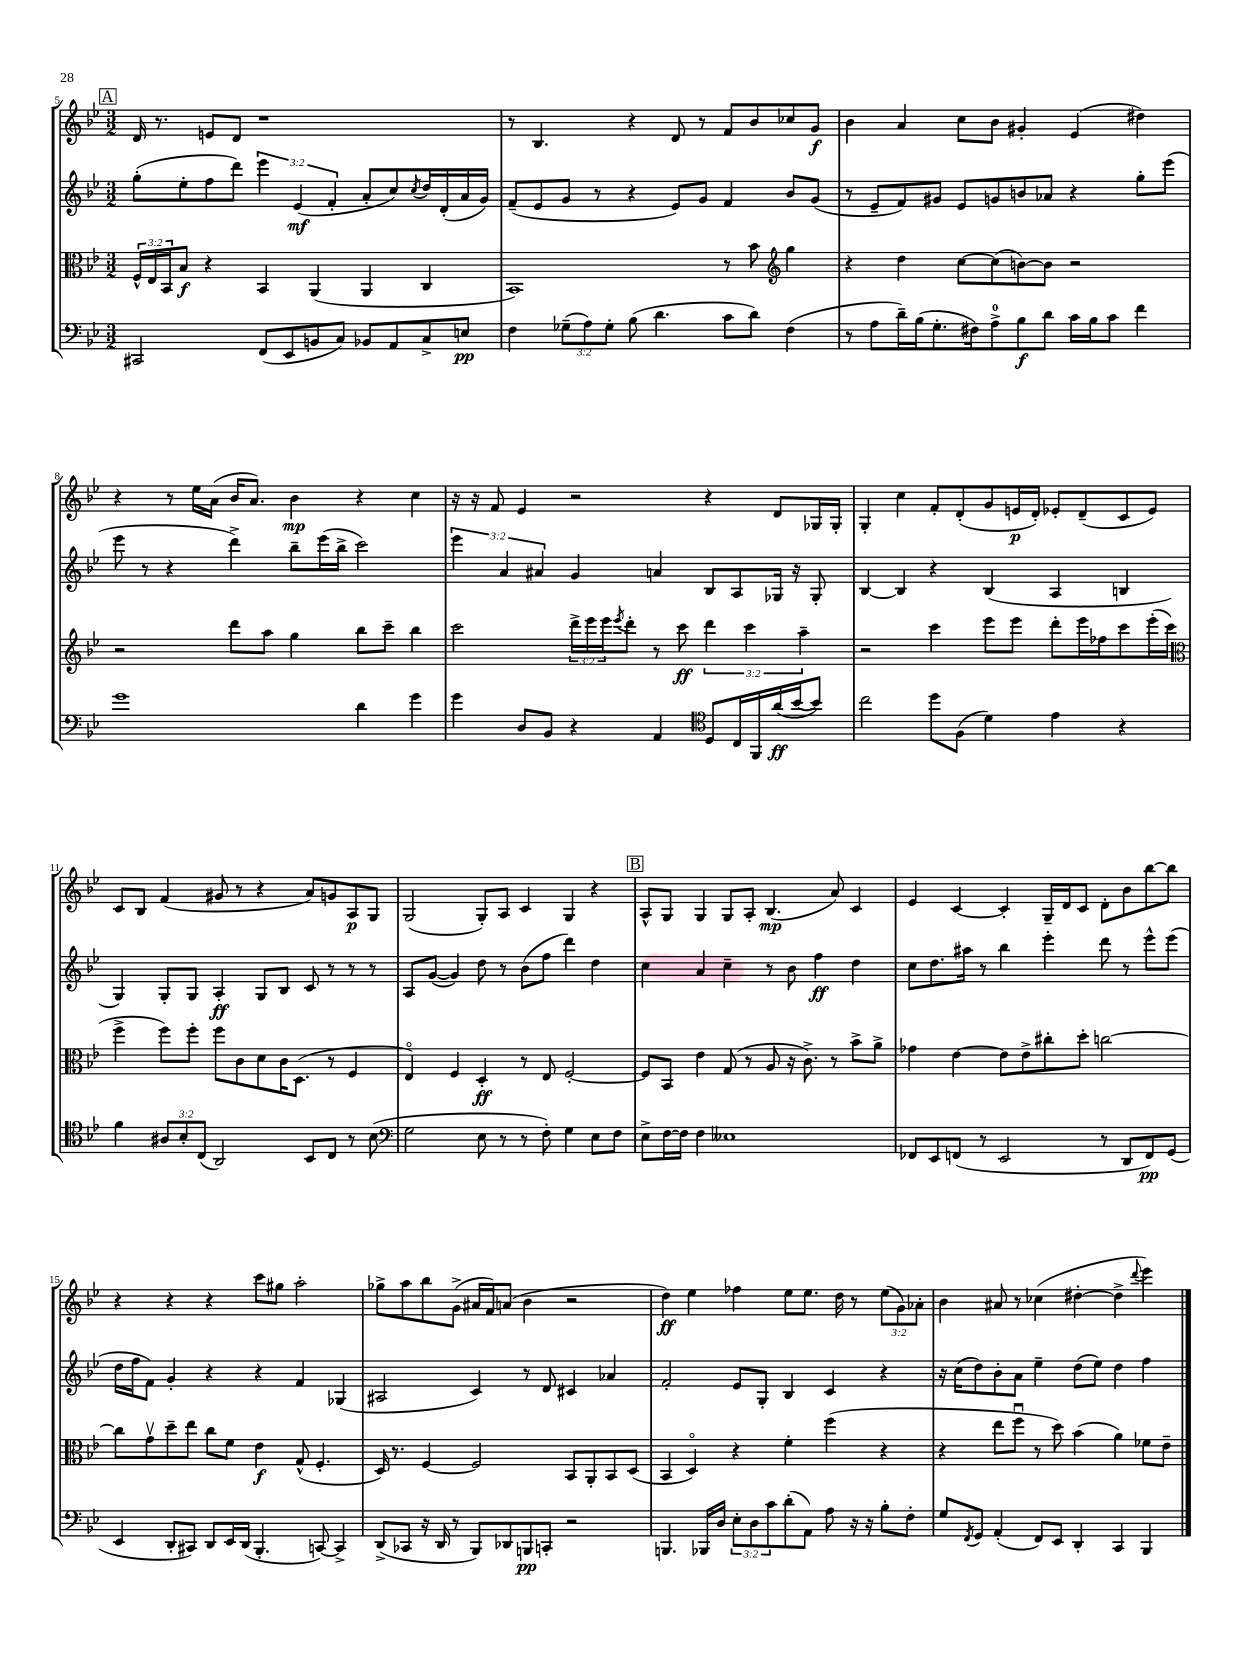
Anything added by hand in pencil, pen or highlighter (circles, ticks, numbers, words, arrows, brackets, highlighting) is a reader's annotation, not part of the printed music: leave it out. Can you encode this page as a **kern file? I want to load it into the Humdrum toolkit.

**kern	**kern	**kern	**kern
*staff4	*staff3	*staff2	*staff1
*clefF4	*clefC3	*clefG2	*clefG2
*k[b-e-]	*k[b-e-]	*k[b-e-]	*k[b-e-]
*M3/2	*M3/2	*M3/2	*M3/2
2CC#	24F^^	(8gg'	16d
.	24E-	.	.
.	.	.	8.r
.	24BB-	.	.
.	8B-	8ee-'	.
.	4r	8ff	8e
.	.	8ddd)	8d
(8FF	4BB-	6eee-	1r
8EE-	.	.	.
.	.	(6e-	.
8BB	(4AA	.	.
.	.	6f'	.
8C)	.	.	.
8BB-	4AA	8a'	.
8AA	.	8cc)	.
.	.	8qcc	.
8C^	4C	16dd	.
.	.	(16d'	.
8E	.	16a	.
.	.	16g)	.
=	=	=	=
4F	1BB-)	(8f~	8r
.	.	8e-	4.B-
(12G-~	.	8g	.
12A)	.	.	.
.	.	8r	.
12G-'	.	.	.
(8B-	.	4r	4r
4.d	.	.	.
.	.	8e-)	8d
.	.	8g	8r
8c	8r	4f	8f
8d)	8b-	.	8b-
*	*clefG2	*	*
(4F	4gg	8b-	8cc-
.	.	(8g	8g
=	=	=	=
8r	4r	8r	4b-
8A	.	8e-~	.
16d~)	4dd	8f)	4a
(16B-	.	.	.
8.G'	.	8g#	.
.	[8cc	8e-	8cc
16F#)	.	.	.
8A^	(8cc]	8g	8b-
8B-	[8b)	8b	4g#'
8d	8b]	8a-	.
16c	2r	4r	(4e-
16B-	.	.	.
8c	.	.	.
4f	.	8gg'	4dd#)
.	.	(8eee-	.
=	=	=	=
1g	2r	8eee-	4r
.	.	8r	.
.	.	4r	8r
.	.	.	16ee-
.	.	.	(16a
.	8ddd	4ddd^)	16b-
.	.	.	8.a)
.	8aa	.	.
.	4gg	8bb-~	4b-
.	.	(16eee-	.
.	.	16bb-^	.
4d	8bb-	2ccc)	4r
.	8ccc~	.	.
4g	4bb-	.	4cc
=	=	=	=
4g	2ccc	6eee-	16r
.	.	.	16r
.	.	.	8f
.	.	6a	.
8D	.	.	4e-
.	.	6a#	.
8BB-	.	.	.
4r	24ddd^	4g	2r
.	24eee-	.	.
.	24eee-	.	.
.	8qeee-	.	.
.	8ddd'	.	.
4AA	8r	4a	.
.	8ccc	.	.
*clefC4	*	*	*
8D	6ddd	8B-	4r
16C	.	8A	.
.	6ccc	.	.
16FF	.	.	.
(16a	.	16G-	8d
[16b-	.	16r	.
.	6aa~	.	.
8b-])	.	8G-'	16G-
.	.	.	16G-'
=	=	=	=
2cc	2r	[4B-	4G'
.	.	4B-]	4cc
8dd	4ccc	4r	8f'
(8F	.	.	(8d'
4d)	8eee-	(4B-	8g
.	8eee-	.	16e
.	.	.	16d')
4e-	8ddd'	4A	8e-'
.	16eee-	.	(8d~
.	16ff-	.	.
4r	8ccc	4B	8c
.	(16eee-'	.	8e-)
.	16ccc	.	.
=	=	=	=
*	*clefC3	*	*
4f	4ff^	4G)	8c
.	.	.	8B-
12A#	8ff)	8G'	(4f
12B-'	.	.	.
.	8ff'	8G	.
(12C	.	.	.
2AA)	8ff	4A'	8g#
.	8c	.	8r
.	8d	8G	4r
.	16c	8B-	.
.	(8.D	.	.
8BB-	.	8c	8a)
8C	8r	8r	8g
8r	4F	8r	8A
(8B-	.	8r	8G
=	=	=	=
*clefF4	*	*	*
2G	4E-o)	8A	(2G
.	.	([8g	.
.	4F	4g])	.
8E-	4D'	8dd	8G')
8r	.	8r	8A
8r	8r	(8b-	4c
8F')	8E-	8ff	.
4G	[2F'	4ddd)	4G
8E-	.	4dd	4r
8F	.	.	.
=	=	=	=
8E-^	8F]	4cc	8A^^
[16F	8BB-	.	8G
16F]	.	.	.
4F	4e-	4a	4G
1E--	(8G	4cc~	8G
.	8r	.	8A'
.	8A	8r	(4.B-
.	16r	8b-	.
.	8.c^)	.	.
.	.	4ff	.
.	8r	.	8a)
.	8b-^	4dd	4c
.	8a^	.	.
=	=	=	=
8FF-	4g-	8cc	4e-
8EE-	.	8.dd	.
(8FF	[4e-	.	[4c
.	.	16aa#	.
8r	.	8r	.
2EE-	8e-]	4bb-	4c']
.	8e-^	.	.
.	8cc#'	4eee-'	16G~
.	.	.	16d
.	8dd'	.	8c
8r	[2cc	8ddd	8d'
8DD	.	8r	8b-
8FF)	.	8eee-^^	[8bb-
(8GG	.	(8eee-	8bb-]
=	=	=	=
4EE-	8cc]	16dd	4r
.	.	16ff	.
.	8gv	8f)	.
8DD'	8dd~	4g'	4r
8CC#)	8ee-	.	.
8DD	8cc	4r	4r
16EE-	8f	.	.
(16DD	.	.	.
4.BBB-'	4e-	4r	8ccc
.	.	.	8gg#
.	(8G^^	4f	2aa'
[8CC)	4.F'	.	.
4CC^]	.	(4G-	.
=	=	=	=
(8DD^	16D)	2A#	8gg-^
.	8.r	.	.
8CC-	.	.	8aa
16r	[4F	.	8bb-
16DD	.	.	.
8r	.	.	(8g^
8BBB-)	2F]	4c)	16a#
.	.	.	16f)
8DD-	.	.	(8a
8BBB	.	8r	4b-
8CC'	.	8d	.
2r	8BB-	4c#	2r
.	8AA'	.	.
.	8BB-	4a-	.
.	(8D	.	.
=	=	=	=
4.BBB	4BB-	2f'	4dd)
.	4Do)	.	4ee-
16BBB-	.	.	.
16D	.	.	.
12E-'	4r	8e-	4ff-
12D	.	.	.
.	.	8G'	.
12c	.	.	.
(8d'	4f'	4B-	8ee-
8AA)	.	.	8.ee-
8A	(4ff	4c	.
.	.	.	16dd
16r	.	.	8r
16r	.	.	.
8B-'	4r	4r	(12ee-
.	.	.	12g)
8F'	.	.	.
.	.	.	12a-'
=	=	=	=
8G	4r	16r	4b-
.	.	(16cc	.
8qFF	.	.	.
8GG	.	8dd)	.
(4AA'	8ee-	8b-'	8a#
.	8ffu	8a	8r
8FF)	8r	4ee-~	(4cc-
8EE-	8dd)	.	.
4DD'	(4b-	(8dd	[4dd#'
.	.	8ee-)	.
4CC	4a)	4dd	4dd#^]
.	.	.	8qqddd
4BBB-	8f-	4ff	4eee-)
.	8e-~	.	.
==	==	==	==
*-	*-	*-	*-
